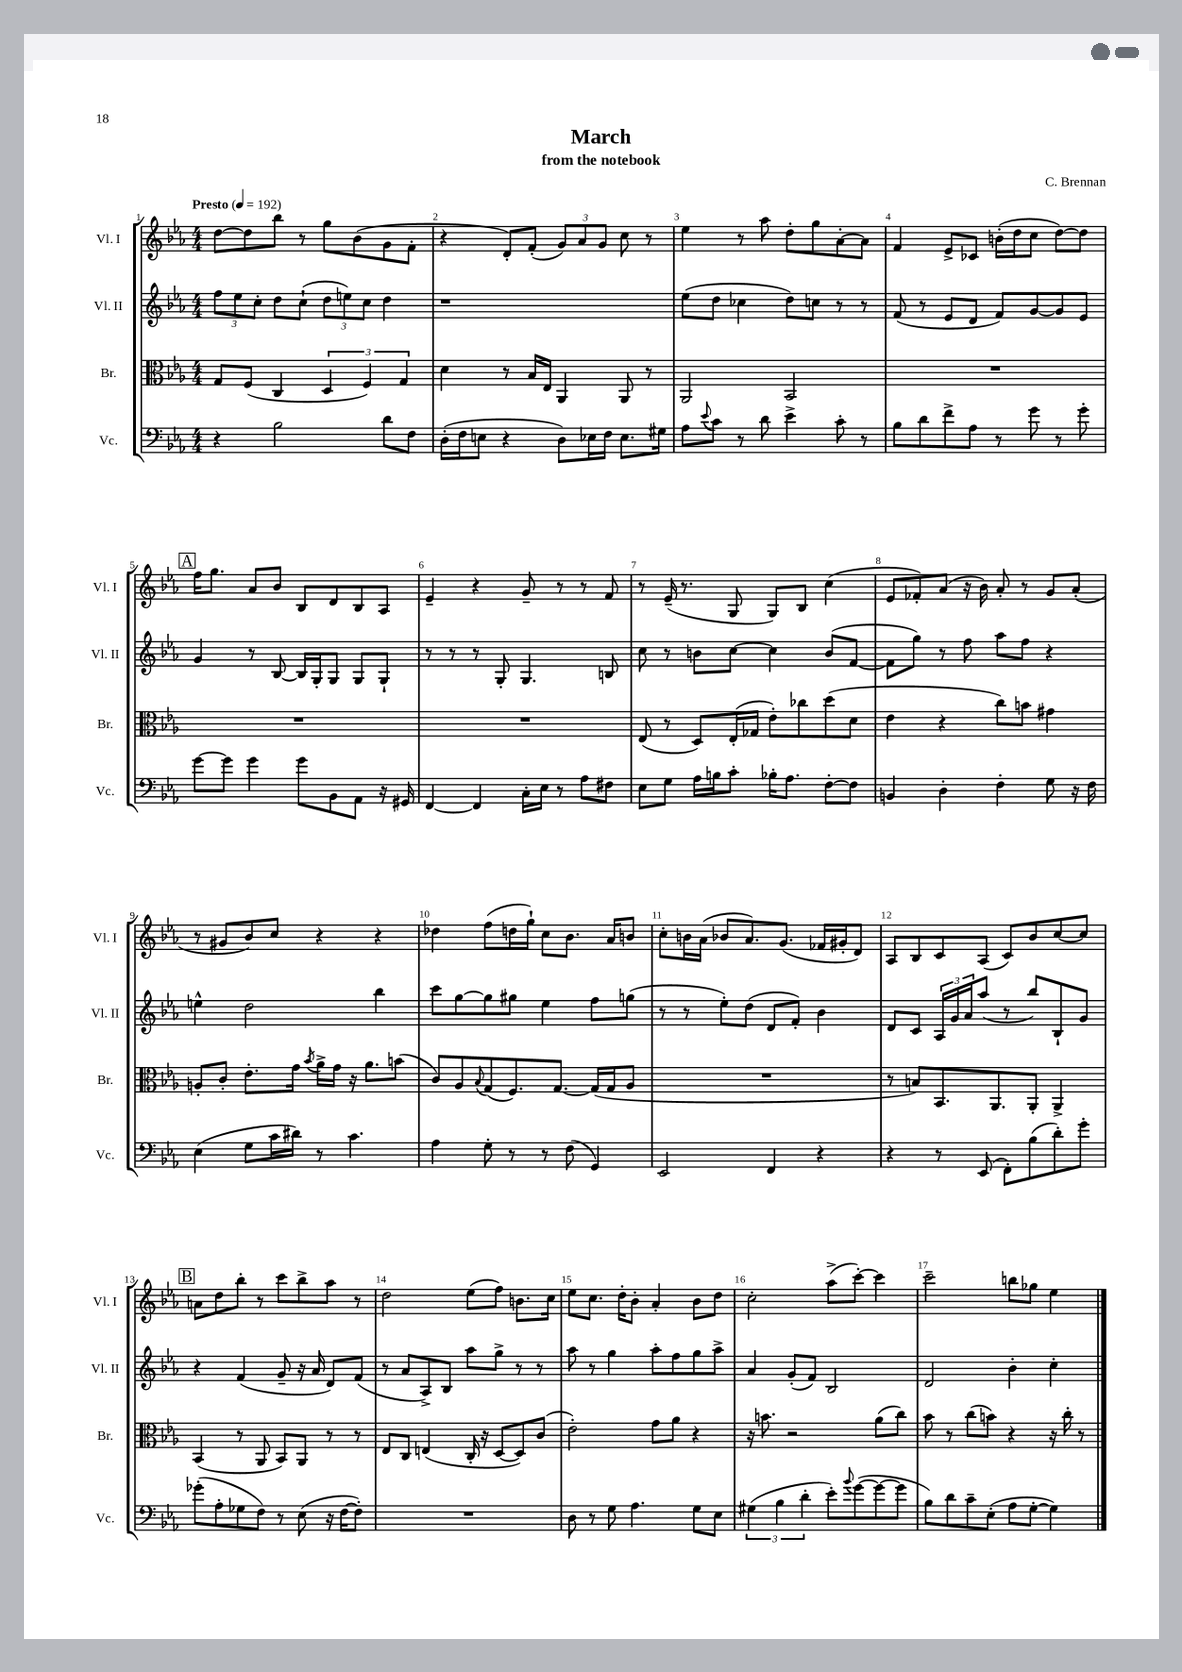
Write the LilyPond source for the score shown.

\header { title = "March" composer = "C. Brennan" subtitle = "from the notebook" }
<<
\new StaffGroup <<
\new Staff = "s0" \with { instrumentName = "Vl. I" shortInstrumentName = "Vl. I" } {
    \clef treble \key ees \major \numericTimeSignature \time 4/4 \tempo "Presto" 4 = 192
    d''8~ d''8 bes''8 r8 g''8 bes'8( g'8 f'8-. |
    r4 d'8-.) f'8-.( \tuplet 3/2 { g'8) aes'8 g'8 } c''8 r8 |
    ees''4 r8 aes''8 d''8-. g''8 aes'8~-. aes'8 |
    f'4 ees'8-> ces'8 b'16-.( d''16 c''8 d''8~) d''8 |
    \mark \markup { \box "A" } f''16 g''8. aes'8 bes'8 bes8 d'8 bes8 aes8 |
    ees'4-- r4 g'8-- r8 r8 f'8 |
    r8 ees'16--( r8. g8 g8) bes8 c''4( |
    ees'8 fes'8-.) aes'8( r16 bes'16) aes'8-. r8 g'8 aes'8-.( |
    r8 gis'8 bes'8) c''8 r4 r4 |
    des''4 f''8( d''16 g''16-!) c''8 bes'8. aes'16 b'8 |
    c''8-. b'16 aes'16( bes'8 aes'8.) g'8.( fes'16 gis'16-. d'8) |
    aes8 bes8 c'8 aes8( c'8) bes'8 c''8~ c''8 |
    \mark \markup { \box "B" } a'8 d''8 bes''8-. r8 c'''8 bes''8-> aes''8 r8 |
    d''2 ees''8( f''8) b'8. c''16 |
    ees''8 c''8. d''16-. bes'8-. aes'4-. bes'8 d''8 |
    c''2-. aes''8->( c'''8~-.) c'''4 |
    c'''2-- b''8 ges''8 ees''4 \bar "|." |
}
\new Staff = "s1" \with { instrumentName = "Vl. II" shortInstrumentName = "Vl. II" } {
    \clef treble \key ees \major \numericTimeSignature \time 4/4
    \tuplet 3/2 { f''8 ees''8 c''8-. } d''8 c''8-!( \tuplet 3/2 { d''8 e''8) c''8 } d''4 |
    r1 |
    ees''8( d''8 ces''4 d''8) c''8 r8 r8 |
    f'8( r8 ees'8 d'8 f'8) g'8~ g'8 ees'8 |
    \mark \markup { \box "A" } g'4 r8 bes8~ bes16 g16-. g8 g8 g8-! |
    r8 r8 r8 g8-. g4. b8 |
    c''8 r8 b'8 c''8~ c''4 b'8( f'8~ |
    f'8 g''8) r8 f''8 aes''8 f''8 r4 |
    e''4-^ d''2 bes''4 |
    c'''8 g''8~ g''8 gis''8 ees''4 f''8 g''8( |
    r8 r8 ees''8-.) d''8( d'8 f'8-.) bes'4 |
    d'8 c'8 \tuplet 3/2 { aes16 g'16 aes'16 } aes''8( r8 bes''8) bes8-! g'8 |
    \mark \markup { \box "B" } r4 f'4( g'8-- r16 aes'16 d'8) f'8( |
    r8 aes'8 aes8->) bes8 aes''8 g''8-> r8 r8 |
    aes''8 r8 g''4 aes''8-. f''8 g''8 aes''8-> |
    aes'4 g'8-.( f'8) bes2 |
    d'2 bes'4-. c''4-. \bar "|." |
}
\new Staff = "s2" \with { instrumentName = "Br." shortInstrumentName = "Br." } {
    \clef alto \key ees \major \numericTimeSignature \time 4/4
    g8 f8( c4 \tuplet 3/2 { d4 f4) g4 } |
    d'4 r8 bes16 ees16 aes,4 aes,8 r8 |
    aes,2 bes,2 |
    R1 |
    \mark \markup { \box "A" } R1 |
    R1 |
    ees8( r8 d8) ees16-.( ges16 ees'8-.) ces''8 d''8( d'8 |
    ees'4 r4 c''8) b'8 gis'4 |
    a8-. c'8-. ees'8.-. g'16 \acciaccatura { bes'8 } aes'16-> g'16 r16 aes'8. b'8( |
    c'8) aes8 \appoggiatura { bes8 } g8( f8.) g8.~ g16( g16 aes8 |
    R1 |
    r8 b8) bes,8. aes,8. aes,8-. aes,4-> |
    \mark \markup { \box "B" } bes,4( r8 aes,8 bes,8) aes,8 r8 r8 |
    ees8 c8 e4( c16-. r16 d8~ d8) c'8( |
    ees'2-.) g'8 aes'8 r4 |
    r16 b'8. r2 aes'8( c''8) |
    bes'8 r8 c''8( b'8) r4 r16 c''16-. r8 \bar "|." |
}
\new Staff = "s3" \with { instrumentName = "Vc." shortInstrumentName = "Vc." } {
    \clef bass \key ees \major \numericTimeSignature \time 4/4
    r4 bes2 d'8 f8 |
    d16-.( f16 e8 r4 d8) ees16 f16 ees8. gis16 |
    aes8 \appoggiatura { ees'8 } c'8 r8 d'8 ees'4-> c'8-. r8 |
    bes8 d'8 f'8-> aes8 r8 g'8 r8 g'8-. |
    \mark \markup { \box "A" } g'8~ g'8 g'4 g'8 bes,8 aes,8 r16 gis,16 |
    f,4~ f,4 c16-. ees16 r8 aes8 fis8 |
    ees8 g8 aes16 b16 c'8-. bes16-. aes8. f8~-. f8 |
    b,4 d4-. f4-. g8 r16 f16 |
    ees4( g8 c'16 dis'16) r8 c'4. |
    aes4 g8-. r8 r8 f8( g,4) |
    ees,2 f,4 r4 |
    r4 r8 ees,8( f,8-.) bes8( d'8-.) g'8-. |
    \mark \markup { \box "B" } ges'8-.( aes8-. ges8 f8) r8 ees8( r16 f16~ f8-.) |
    R1 |
    d8 r8 g8 aes4. g8 ees8 |
    \tuplet 3/2 { gis4( bes4 d'4-. } ees'8-.) \appoggiatura { bes'8 } g'8~( g'8~ g'8 |
    bes8) d'8 c'8-- ees8-.( aes8 g8~-. g4) \bar "|." |
}
>>
>>
\layout { \context { \Score \override BarNumber.break-visibility = ##(#f #t #t) barNumberVisibility = #all-bar-numbers-visible } }
